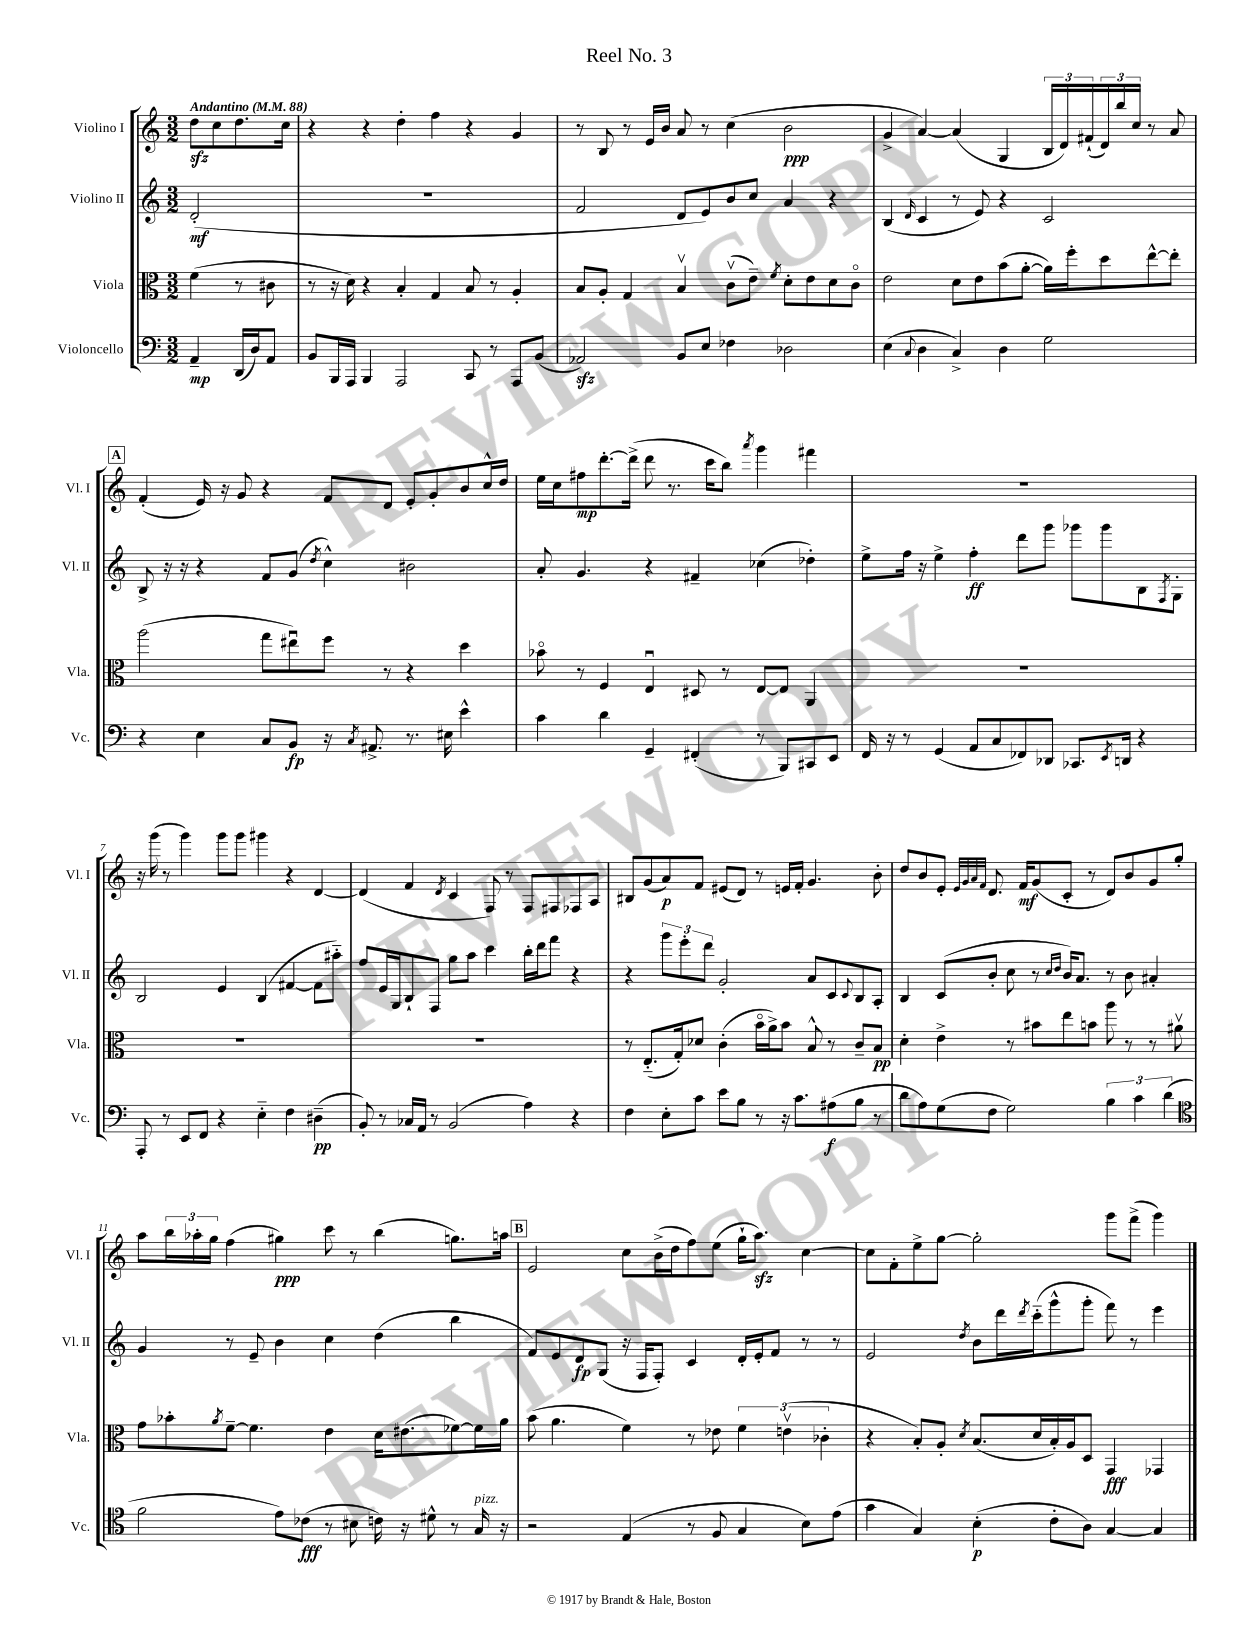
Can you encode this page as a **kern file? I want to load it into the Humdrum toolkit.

**kern	**dynam	**kern	**dynam	**kern	**dynam	**kern	**dynam
*part4	*part4	*part3	*part3	*part2	*part2	*part1	*part1
*staff4	*staff4	*staff3	*staff3	*staff2	*staff2	*staff1	*staff1
*I"Violoncello	*	*I"Viola	*	*I"Violino II	*	*I"Violino I	*
*I'Vc.	*	*I'Vla.	*	*I'Vl. II	*	*I'Vl. I	*
*clefF4	*	*clefC3	*	*clefG2	*	*clefG2	*
*k[]	*	*k[]	*	*k[]	*	*k[]	*
*M3/2	*	*M3/2	*	*M3/2	*	*M3/2	*
*MM88	*	*MM88	*	*MM88	*	*MM88	*
=	=	=	=	=	=	=	=
!	!	!	!	!	!	!LO:TX:a:B:t=Andantino	!
4AA~/	mp	(4f\	.	(2d'/	mf	8ddzz\L	.
.	.	.	.	.	.	8cc\	.
(16DD/LL	.	8r	.	.	.	8.dd\	.
16D/J)	.	.	.	.	.	.	.
8AA/J	.	8c#X\	.	.	.	.	.
.	.	.	.	.	.	16cc\Jk	.
=1	=1	=1	=1	=1	=1	=1	=1
8BB/L	.	8r	.	1.r	.	4r	.
16BBB/L	.	16r	.	.	.	.	.
16AAA/JJ	.	16d\)	.	.	.	.	.
4BBB/	.	4r	.	.	.	4r	.
2AAA/	.	4B'/	.	.	.	4dd'\	.
.	.	4G/	.	.	.	4ff\	.
8CC/	.	8B/	.	.	.	4r	.
8r	.	8r	.	.	.	.	.
8AAA/L	.	4A'/	.	.	.	4g/	.
(8BB/J	.	.	.	.	.	.	.
=2	=2	=2	=2	=2	=2	=2	=2
2AA-Xzz/)	.	8B/L	.	2f/	.	8r	.
.	.	8A'/J	.	.	.	8B/	.
.	.	4G/	.	.	.	8r	.
.	.	.	.	.	.	16e/LL	.
.	.	.	.	.	.	16b/JJ	.
8BB/L	.	4Bv/	.	8d/L	.	8a/	.
8E/J	.	.	.	8e/)	.	8r	.
4F-X\	.	(8cv\L	.	8b/	.	(4cc\	.
.	.	8e~\J)	.	8cc/J	.	.	.
.	.	8qf/	.	.	.	.	.
2D-X\	.	8d'\L	.	4a/	.	2b\	ppp
.	.	8e\	.	.	.	.	.
.	.	8d\	.	4r	.	.	.
.	.	8c\J	.	.	.	.	.
=3	=3	=3	=3	=3	=3	=3	=3
(4E\	.	2e\	.	(4B/	.	4g^/	.
8qqC/	.	.	.	16qqd/	.	.	.
4D\	.	.	.	4c/	.	[4a/)	.
4C^/)	.	8d\L	.	8r	.	(4a/]	.
.	.	8e\	.	8e/)	.	.	.
4D\	.	(8b\	.	4r	.	4G/	.
.	.	[8a'\J	.	.	.	.	.
2G\	.	16a\LL])	.	2c/	.	24B/LL	.
.	.	.	.	.	.	24d/)	.
.	.	16ff'\J	.	.	.	.	.
.	.	.	.	.	.	(24f#X`/	.
.	.	8dd\	.	.	.	24d/)	.
.	.	.	.	.	.	24bb/	.
.	.	.	.	.	.	24cc/JJ	.
.	.	[8ee^^\	.	.	.	8r	.
.	.	8ee'\J]	.	.	.	8a/	.
!!LO:LB:g=z
!!LO:REH:place=s1:t=A
=4	=4	=4	=4	=4	=4	=4	=4
4r	.	(2aa\	.	8B^/	.	(4f'/	.
.	.	.	.	16r	.	.	.
.	.	.	.	16r	.	.	.
4E\	.	.	.	4r	.	16e/)	.
.	.	.	.	.	.	16r	.
.	.	.	.	.	.	8g/	.
8C/L	.	8gg\L	.	8f/L	.	4r	.
8BB/J	fp	8ee#Xu\)	.	(8g/J	.	.	.
.	.	.	.	8qdd/	.	.	.
16r	.	8ff\J	.	4cc^^\)	.	8f/L	.
8qC/	.	.	.	.	.	.	.
8.AA#X^/	.	.	.	.	.	.	.
.	.	8r	.	.	.	8d/J	.
8.r	.	4r	.	2b#X\	.	8e'/L	.
.	.	.	.	.	.	8g'/	.
16E#X\	.	.	.	.	.	.	.
4e^^\	.	4dd\	.	.	.	8b/	.
.	.	.	.	.	.	16cc^^/L	.
.	.	.	.	.	.	16dd/JJ	.
=5	=5	=5	=5	=5	=5	=5	=5
4c\	.	8b-X\	.	8a'/	.	16ee\LL	.
.	.	.	.	.	.	16cc\J	.
.	.	8r	.	4.g/	.	8ff#X\	mp
4d\	.	4F/	.	.	.	[8.ddd'\	.
.	.	.	.	.	.	(16ddd^\Jk]	.
4GG~/	.	4Eu/	.	4r	.	8ddd\	.
.	.	.	.	.	.	8.r	.
(4FF#X'/	.	8D#X/	.	4f#X~/	.	.	.
.	.	.	.	.	.	16ccc\KL	.
.	.	8r	.	.	.	8bb\J)	.
.	.	.	.	.	.	8qaaa/	.
8r	.	[8E/L	.	(4cc-X\	.	4ggg\	.
8BBB/L)	.	8E/J]	.	.	.	.	.
8CC#X/	.	4AA/	.	4dd-X'\)	.	4fff#X\	.
8EE/J	.	.	.	.	.	.	.
=6	=6	=6	=6	=6	=6	=6	=6
16FF/	.	1.r	.	8ee^\L	.	1.r	.
16r	.	.	.	.	.	.	.
8r	.	.	.	16ff\Jk	.	.	.
.	.	.	.	16r	.	.	.
(4GG/	.	.	.	4ee^\	.	.	.
8AA/L	.	.	.	4ff'\	ff	.	.
8C/	.	.	.	.	.	.	.
8FF-X/)	.	.	.	8ddd\L	.	.	.
8DD-X/J	.	.	.	8ggg\J	.	.	.
8.CC-X/L	.	.	.	8ggg-X\L	.	.	.
.	.	.	.	8ggg-\	.	.	.
8qEE/	.	.	.	.	.	.	.
16DDn/Jk	.	.	.	.	.	.	.
4r	.	.	.	8B\	.	.	.
.	.	.	.	8qF/	.	.	.
.	.	.	.	8G'\J	.	.	.
!!LO:LB:g=z
=7	=7	=7	=7	=7	=7	=7	=7
8AAA'/	.	1.r	.	2B/	.	16r	.
.	.	.	.	.	.	(16ggg\	.
8r	.	.	.	.	.	8r	.
8EE/L	.	.	.	.	.	4ggg\)	.
8FF/J	.	.	.	.	.	.	.
4r	.	.	.	4e/	.	8ggg\L	.
.	.	.	.	.	.	8ggg\J	.
4E\	.	.	.	(4B/	.	4ggg#X\	.
4F\	.	.	.	[4f#X/	.	4r	.
(4D#X~\	pp	.	.	8f#\L]	.	[4d/	.
.	.	.	.	8aa#X\J)	.	.	.
=8	=8	=8	=8	=8	=8	=8	=8
8BB'/)	.	1.r	.	8ff/L	.	(4d/]	.
8r	.	.	.	16e/L	.	.	.
.	.	.	.	16G/J	.	.	.
16C-X/LL	.	.	.	8B`/	.	4f/	.
16AA/JJ	.	.	.	.	.	.	.
8r	.	.	.	8F/J	.	.	.
.	.	.	.	.	.	8qd/	.
(2BB/	.	.	.	8gg\L	.	4c/	.
.	.	.	.	8aa\J	.	.	.
.	.	.	.	4ccc\	.	8F/)	.
.	.	.	.	.	.	8r	.
4A\)	.	.	.	16bb'\LL	.	8F/L	.
.	.	.	.	16ddd\J	.	.	.
.	.	.	.	8fff\J	.	8F#X/	.
4r	.	.	.	4r	.	8F-X/	.
.	.	.	.	.	.	8A/J	.
=9	=9	=9	=9	=9	=9	=9	=9
4F\	.	8r	.	4r	.	8B#X/L	.
.	.	(8.E/L	.	.	.	(8g/	.
8E'\L	.	.	.	12ggg\L	.	8a/)	p
.	.	16G'/k)	.	.	.	.	.
.	.	.	.	12eee'\	.	.	.
8c\J	.	8d-X/J	.	.	.	8f/J	.
.	.	.	.	12ddd\J	.	.	.
8e\L	.	(4c'\	.	2g'/	.	(8e#X/L	.
8B\J	.	.	.	.	.	8d/J)	.
8r	.	16b\LL	.	.	.	8r	.
.	.	16a^\J)	.	.	.	.	.
16r	.	8b\J	.	.	.	16en/LL	.
8.c\L	.	.	.	.	.	16f'/JJ	.
.	.	8B^^/	.	8a/L	.	4.g/	.
(8A#X\	f	8r	.	8c/	.	.	.
.	.	.	.	8qqc/	.	.	.
8B\J	.	8c~/L	.	8B/	.	.	.
8r	.	8B/J	pp	8A'/J	.	8b'\	.
=10	=10	=10	=10	=10	=10	=10	=10
8d\L	.	4d'\	.	4B/	.	8dd/L	.
8A\)	.	.	.	.	.	8b/	.
(8G\	.	4e^\	.	(8c/L	.	8e'/J	.
.	.	.	.	.	.	32qqe/LLL	.
.	.	.	.	.	.	32qqg/	.
.	.	.	.	.	.	32qqa/	.
.	.	.	.	.	.	32qqf/JJJ	.
8F\J	.	.	.	8b'/J	.	8.d/	.
2G\)	.	8r	.	8cc\	.	.	.
.	.	.	.	.	.	16f/KL	mf
.	.	8b#X\L	.	8r	.	(8g/	.
.	.	.	.	16qqcc/LL	.	.	.
.	.	.	.	16qqdd/JJ	.	.	.
.	.	8ee\	.	16b/KL)	.	8c'/J	.
.	.	.	.	8.a/J	.	.	.
.	.	8bn\J	.	.	.	8r	.
6B\	.	8aa\	.	8r	.	8d/L)	.
.	.	8r	.	8b\	.	8b/	.
6c\	.	.	.	.	.	.	.
.	.	8r	.	4a#X'/	.	8g/	.
(6d\	.	.	.	.	.	.	.
.	.	8a#Xv\	.	.	.	8gg'/J	.
!!LO:LB:g=z
=11	=11	=11	=11	=11	=11	=11	=11
*clefC4	*	*	*	*	*	*	*
2f\	.	8g\L	.	4g/	.	8aa\L	.
.	.	8b-X'\	.	.	.	24bb\L	.
.	.	.	.	.	.	24aa-X'\	.
.	.	.	.	.	.	24gg\JJ	.
.	.	8qa/	.	.	.	.	.
.	.	[8f~\J	.	8r	.	(4ff\	.
.	.	4.f\]	.	8e~/	.	.	.
8e\L)	.	.	.	4b\	.	4gg#X\)	ppp
(8c-X\J	fff	.	.	.	.	.	.
8r	.	4e\	.	4cc\	.	8ccc\	.
8B#X\	.	.	.	.	.	8r	.
16cn\)	.	16d\KL	.	(4dd\	.	(4bb\	.
16r	.	(8.e#X\	.	.	.	.	.
8d#X^^\	.	.	.	.	.	.	.
8r	.	[8f-X\)	.	4bb\	.	8.ggn\L)	.
!LO:TX:a:i:t=pizz.	!	!	!	!	!	!	!
16G/	.	16f-\L]	.	.	.	.	.
16r	.	16a\JJ	.	.	.	16aan\Jk	.
!!LO:REH:place=s1:t=B
=12	=12	=12	=12	=12	=12	=12	=12
2r	.	(8b\	.	8f/L)	.	2e/	.
.	.	4.a\	.	8e/	.	.	.
.	.	.	.	8d/	fp	.	.
.	.	.	.	(8G/J	.	.	.
(4E/	.	4f\)	.	16r	.	8cc\L	.
.	.	.	.	16F/KL	.	.	.
.	.	.	.	8F'/J)	.	(16b^\L	.
.	.	.	.	.	.	16dd\J	.
8r	.	8r	.	4c/	.	8ff\)	.
8F/	.	8e-X\	.	.	.	(8ee\J	.
4G/	.	6f\	.	16d'/LL	.	16gg`\KL	.
.	.	.	.	16e'/J	.	8.aazz\J)	.
.	.	.	.	8f/J	.	.	.
.	.	(6env\	.	.	.	.	.
8B\L)	.	.	.	8r	.	[4cc\	.
.	.	6c-X'\	.	.	.	.	.
(8e\J	.	.	.	8r	.	.	.
=13	=13	=13	=13	=13	=13	=13	=13
4g\	.	4r	.	2e/	.	8cc\L]	.
.	.	.	.	.	.	8f'\	.
4G/)	.	8B'/L)	.	.	.	8ee^\	.
.	.	8A'/J	.	.	.	[8gg\J	.
.	.	8qd/	.	8qdd/	.	.	.
(4B'\	p	(8.B/L	.	8b\L	.	2gg'\]	.
.	.	.	.	16ddd\L	.	.	.
.	.	.	.	8qddd/	.	.	.
.	.	16d/L	.	(16ccc\J	.	.	.
8c'\L	.	16B'/)	.	8ggg^^\	.	.	.
.	.	16A/J	.	.	.	.	.
8A\J)	.	8D/J	.	8ggg'\J	.	.	.
[4G/	.	4GG/	fff	8fff\)	.	8ggg\L	.
.	.	.	.	8r	.	(8fff^\J	.
4G/]	.	4GG-X/	.	4eee\	.	4ggg\)	.
==	==	==	==	==	==	==	==
*-	*-	*-	*-	*-	*-	*-	*-
